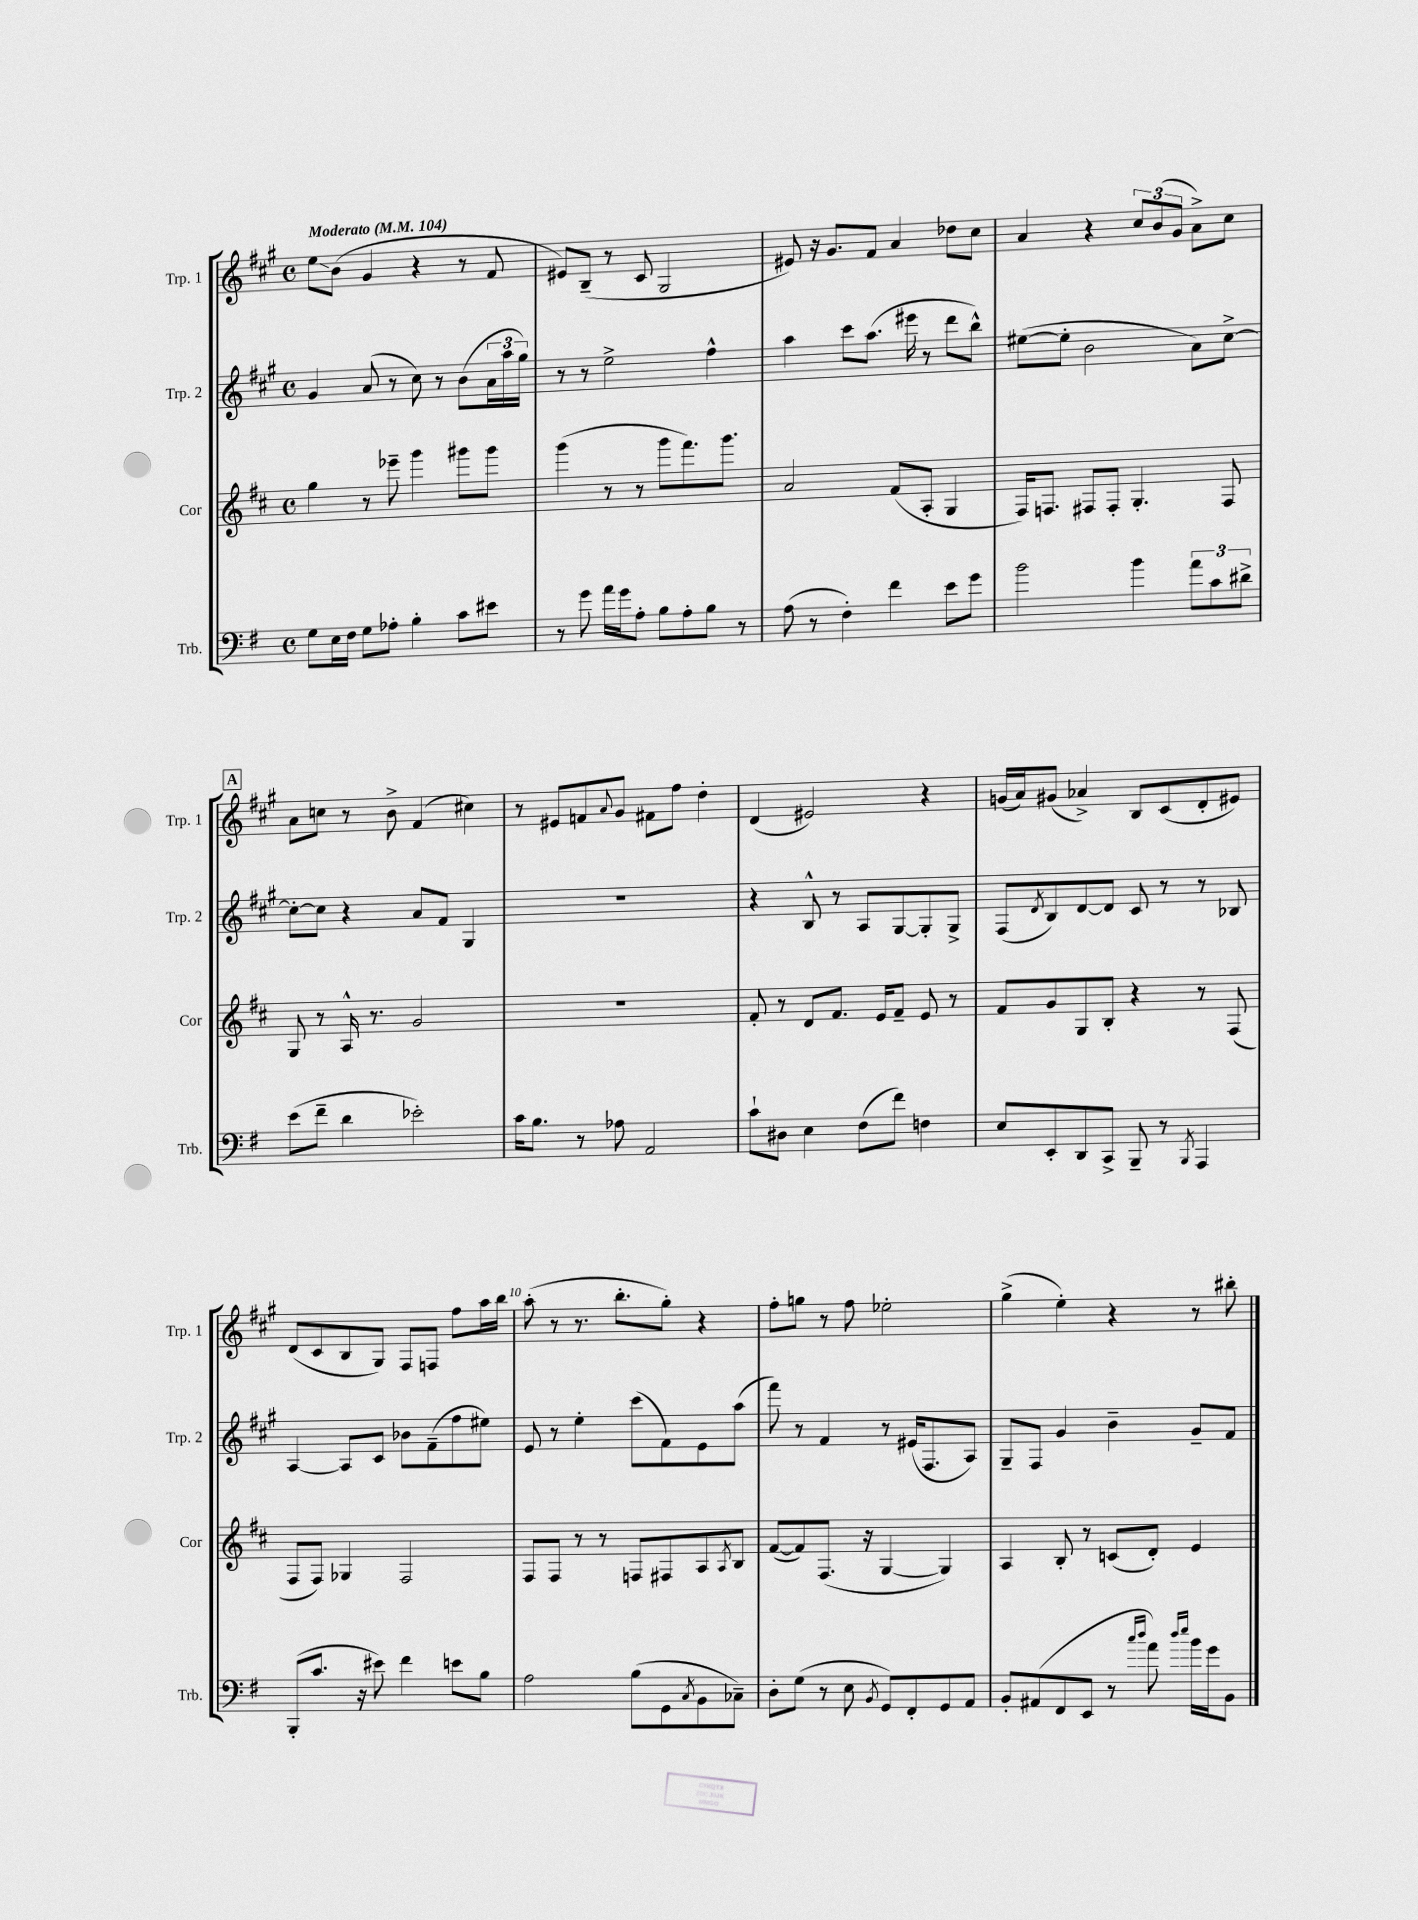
<<
\new StaffGroup <<
\new Staff = "s0" \with { instrumentName = "Trp. 1" shortInstrumentName = "Trp. 1" } {
    \clef treble \key a \major \defaultTimeSignature \time 4/4 \tempo "Moderato" 4 = 104
    e''8\glissando b'8( gis'4 r4 r8 fis'8 |
    eis'8) b8--( r8 cis'8 gis2 |
    eis'8) r16 gis'8. fis'8 a'4 des''8 cis''8 |
    a'4 r4 \tuplet 3/2 { cis''8 b'8( gis'8 } a'8->) cis''8 |
    \mark \markup { \box "A" } a'8 c''8 r8 b'8-> fis'4( cis''4) |
    r8 eis'8 f'8 \appoggiatura { a'8 } gis'8 fis'8 fis''8 d''4-. |
    d'4( eis'2) r4 |
    g'16( a'16) gis'8( aes'4->) b8 cis'8( d'8-. eis'8) |
    d'8( cis'8 b8 gis8) fis8 f8 fis''8 a''16 b''16 |
    a''8-.( r8 r8. b''8.-. gis''8-.) r4 |
    fis''8-. g''8 r8 fis''8 ees''2-. |
    gis''4->( e''4-.) r4 r8 bis''8-. \bar "|." |
}
\new Staff = "s1" \with { instrumentName = "Trp. 2" shortInstrumentName = "Trp. 2" } {
    \clef treble \key a \major \defaultTimeSignature \time 4/4
    gis'4 a'8( r8 cis''8) r8 b'8( \tuplet 3/2 { a'16 a''16 gis''16) } |
    r8 r8 e''2-> fis''4-^ |
    a''4 cis'''8 a''8.( eis'''16 r8 d'''8 b''8-^) |
    eis''8~( eis''8-. b'2 a'8) cis''8~-> |
    \mark \markup { \box "A" } cis''8~-. cis''8 r4 a'8 fis'8 gis4 |
    R1 |
    r4 b8-^ r8 a8 gis8~ gis8-. gis8-> |
    fis8( \acciaccatura { d'8 } b8) d'8~ d'8 cis'8 r8 r8 bes8 |
    a4~ a8 cis'8 bes'8 fis'8--( fis''8 eis''8) |
    e'8 r8 e''4-. cis'''8( fis'8) e'8 a''8( |
    fis'''8) r8 fis'4 r8 eis'16( fis8. a8) |
    gis8-- fis8 gis'4 b'4-- gis'8-- fis'8 \bar "|." |
}
\new Staff = "s2" \with { instrumentName = "Cor" shortInstrumentName = "Cor" } {
    \clef treble \key d \major \defaultTimeSignature \time 4/4
    g''4 r8 ees'''8-- g'''4 gis'''8 gis'''8 |
    g'''4( r8 r8 g'''8 fis'''8.) g'''8. |
    a'2 fis'8( a8-. g4 |
    fis16) f8. fis8 fis8-. g4.-. fis8 |
    \mark \markup { \box "A" } g8 r8 a16-^ r8. g'2 |
    R1 |
    fis'8-. r8 d'8 fis'8. e'16 fis'8-- e'8 r8 |
    fis'8 g'8 g8 b8-. r4 r8 fis8( |
    fis8 fis8) ges4 fis2 |
    fis8 fis8 r8 r8 f8 fis8 a8 \acciaccatura { a8 } b8 |
    fis'8~( fis'8) fis8.( r16 g4~ g4) |
    a4 b8-. r8 c'8( d'8-.) e'4 \bar "|." |
}
\new Staff = "s3" \with { instrumentName = "Trb." shortInstrumentName = "Trb." } {
    \clef bass \key g \major \defaultTimeSignature \time 4/4
    g8 e16 fis16 g8 aes8-. b4-. c'8 eis'8 |
    r8 g'8 a'16 g'16 a8-. b8 a8-. b8 r8 |
    a8( r8 fis4-.) fis'4 e'8 g'8 |
    b'2 b'4 \tuplet 3/2 { a'8 c'8 dis'8-> } |
    \mark \markup { \box "A" } e'8( fis'8-- d'4 ees'2-.) |
    c'16 b8. r8 aes8 a,2 |
    c'8-! dis8 e4 fis8( fis'8) f4 |
    e8 e,8-. d,8 c,8-> b,,8-- r8 \acciaccatura { b,,8 } a,,4 |
    b,,8-.( c'8. r16 eis'8) fis'4 e'8 b8 |
    a2 b8( g,8 \acciaccatura { c8 } b,8 ces8--) |
    d8-. g8( r8 e8 \acciaccatura { b,8 } g,8) fis,8-. g,8 a,8 |
    b,8-. ais,8( fis,8 e,8 r8 \grace { c''16 d''16 } a'8) \grace { d''16 e''16 } b'16 g'16 b,8 \bar "|." |
}
>>
>>
\layout { \context { \Score \override BarNumber.break-visibility = ##(#f #t #t) barNumberVisibility = #(every-nth-bar-number-visible 5) } }
